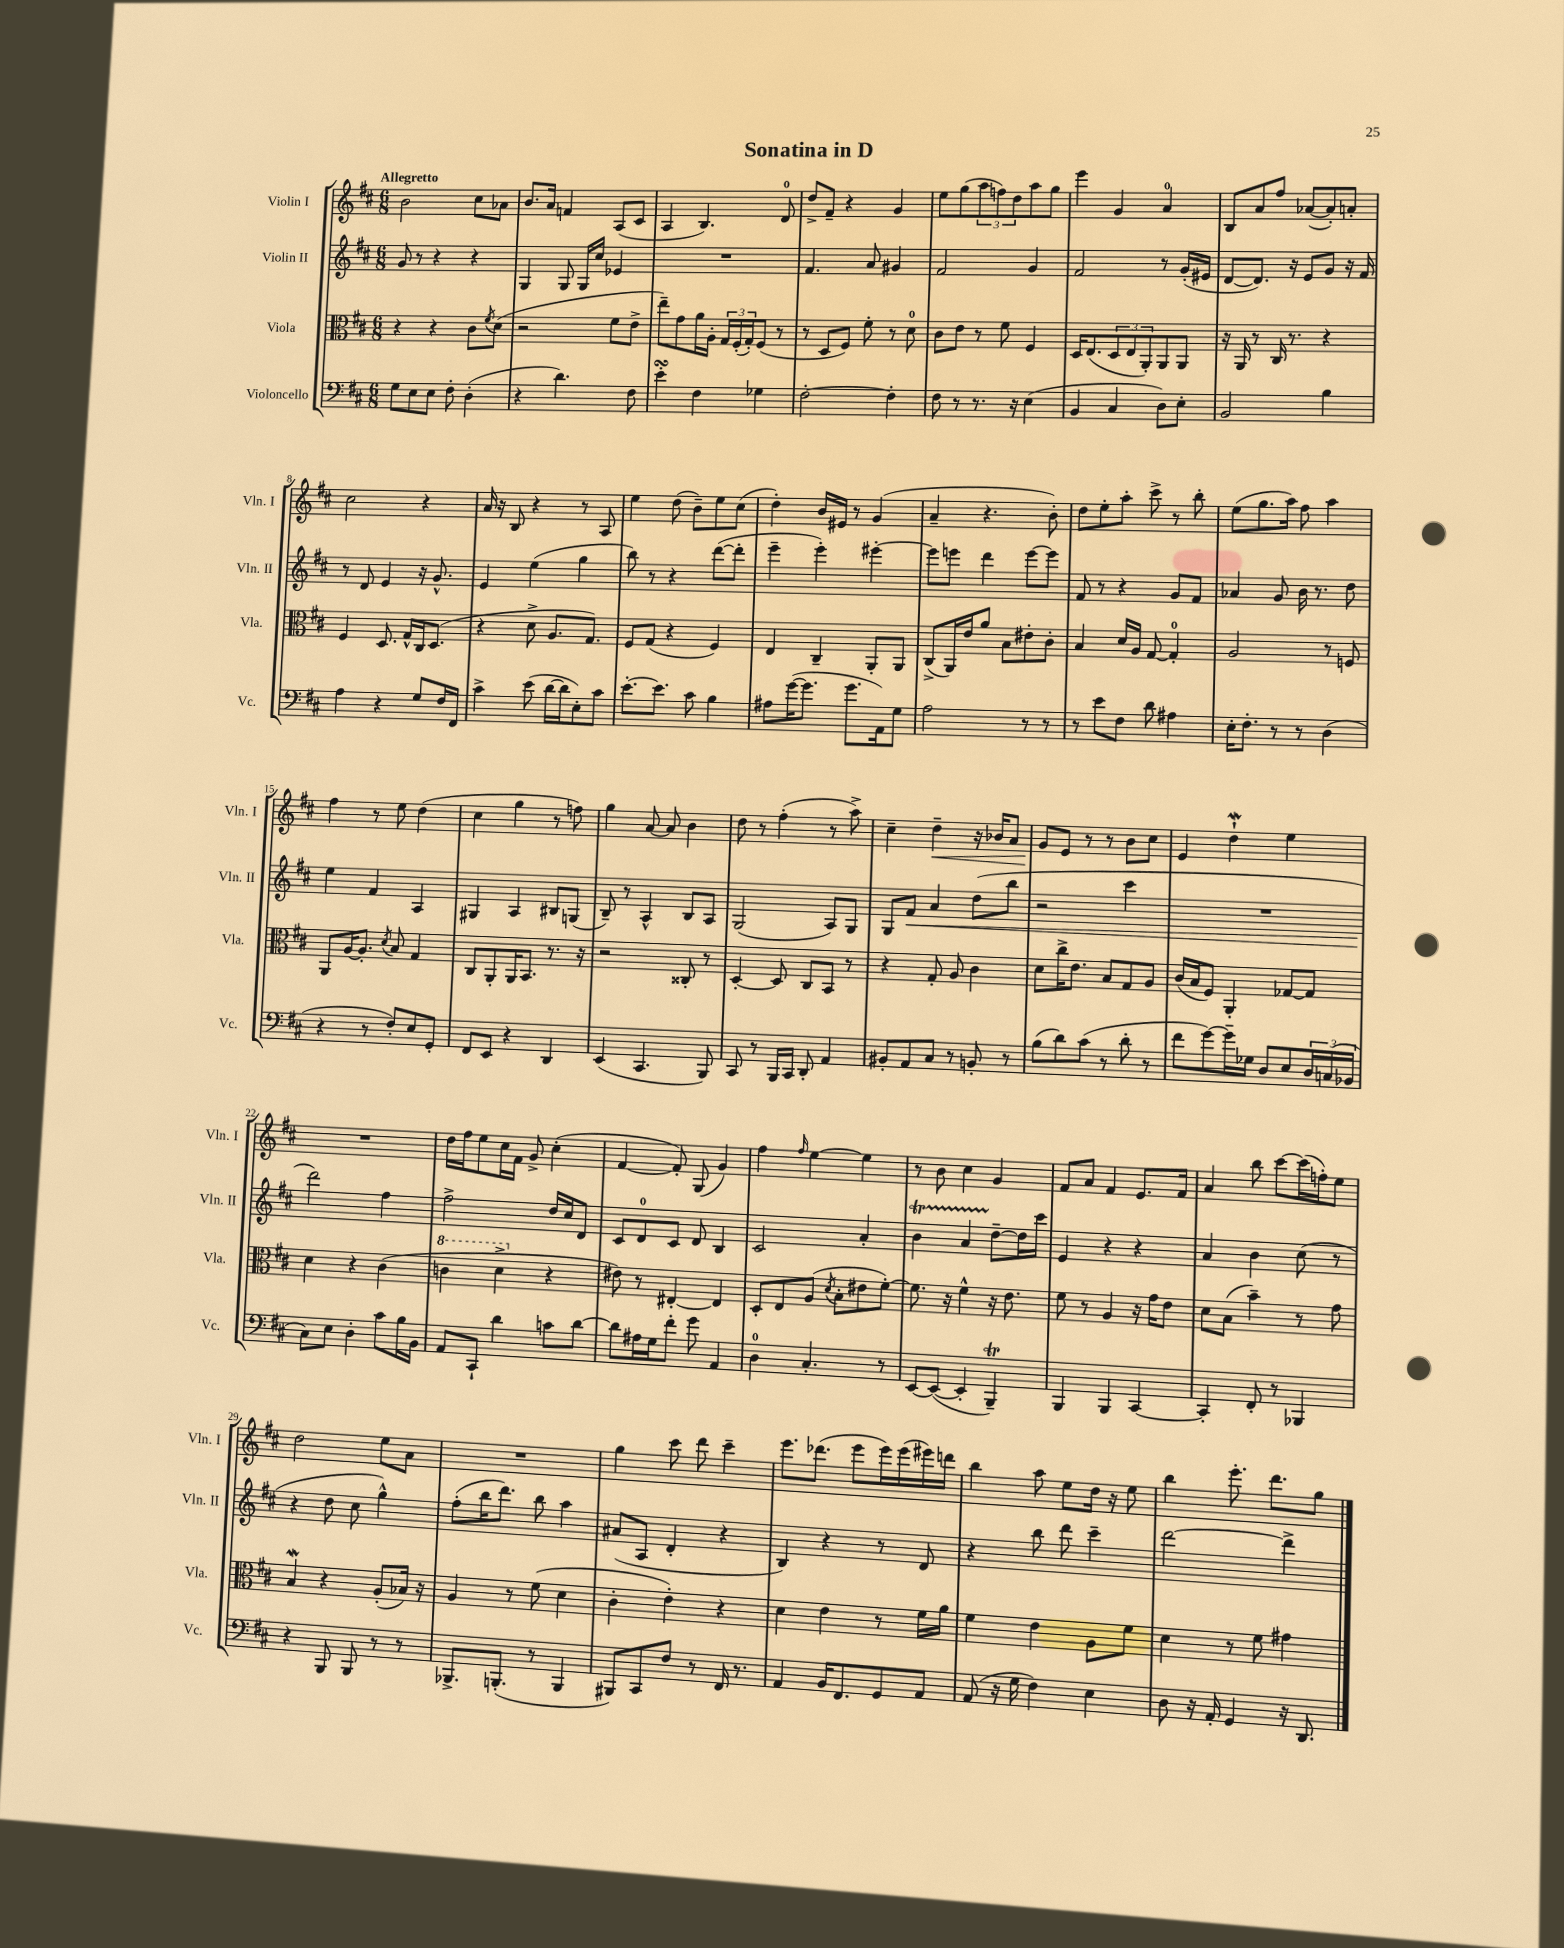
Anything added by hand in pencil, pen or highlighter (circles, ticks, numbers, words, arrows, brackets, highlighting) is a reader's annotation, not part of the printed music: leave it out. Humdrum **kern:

**kern	**kern	**kern	**kern
*staff4	*staff3	*staff2	*staff1
*clefF4	*clefC3	*clefG2	*clefG2
*k[f#c#]	*k[f#c#]	*k[f#c#]	*k[f#c#]
*M6/8	*M6/8	*M6/8	*M6/8
8G\L	4r	8g/	2b\
8E\	.	8r	.
8E\J	4r	4r	.
8F#'\	.	.	.
(4D'\	8c#\L	4r	8cc#\L
.	8qf#/	.	.
.	(8d\J	.	8a-\J
=	=	=	=
4r	2r	4G/	8.b/L
.	.	.	16a/Jk
4.d\)	.	8G/	4f/
.	.	16G/LL	.
.	.	16cc#/JJ	.
.	8f#\L	4e-/	(8A/L
8F#\	8e^\J	.	8c#/J
=	=	=	=
4e'\	8ee~\L)	2.r	4A/
.	8g\	.	.
4F#\	16a\L	.	4.B/)
.	16A'\JJ	.	.
.	24G/LL	.	.
.	(24F#'/	.	.
.	24G'/J)	.	.
4G-\	(8F#/J	.	.
.	8r	.	8d/
=	=	=	=
[2F#'\	8r	4.f#/	8dd^/L
.	8D/L	.	8f#~/J
.	8F#/J)	.	4r
.	8f#'\	8a/	.
4F#'\]	8r	4g#/	4g/
.	8d\	.	.
=	=	=	=
8F#\	8c#\L	2f#/	8ee\L
8r	8e\J	.	(8gg\
8.r	8r	.	12aa\
.	.	.	12ff\)
.	8f#\	.	.
.	.	.	12dd\
16r	.	.	.
(4E\	4F#/	4g/	8aa\
.	.	.	8gg\J
=	=	=	=
4BB/	16D/LK	2f#/	4eee\
.	(8.E/	.	.
4C#/	12D/	.	4g/
.	12E/	.	.
.	12AA'/)	.	.
8D\L)	8AA/	8r	4a/
8E'\J	8AA/J	(16g'/LL	.
.	.	16e#/JJ	.
=	=	=	=
2BB/	16r	[8d/L	8B/L
.	16AA/	.	.
.	8r	8.d/]J)	8a/
.	16C#/	.	8ff#/J
.	8.r	16r	.
.	.	8e/L	([8a-/L
4B\	4r	8g/J	8a-'/])
.	.	16r	8a'/J
.	.	16f#/	.
=	=	=	=
4A\	4F#/	8r	2cc#\
.	.	8d/	.
4r	8.D/	4e/	.
.	16G^^/LL	.	.
8G/L	16C#/J	16r	4r
.	(8.D/J	8.g^^/	.
16F#/L	.	.	.
16FF#/JJ	.	.	.
=	=	=	=
4c#^\	4r	4e/	16a/
.	.	.	16r
.	.	.	8B/
(8e\	8d^\	(4ee\	4r
[16d\LL	8.A/L	.	.
16d\]J	.	.	.
8E'\)	.	4gg\	8r
.	8.G/J)	.	.
8c#\J	.	.	8A/
=	=	=	=
[8.e'\L	8F#/L	8bb\)	4ee\
.	(8G/J	8r	.
8.e\]J	.	.	.
.	4r	4r	(8dd\
8c#\	.	.	8b~\L)
4B\	4F#/)	([8ddd\L	8ee\
.	.	8ddd'\]J	(8cc#\J
=	=	=	=
8A#\L	4E/	4eee~\	4dd'\)
([16g\K	.	.	.
8.g\]J	.	.	.
.	4C#~/	4eee'\)	16b/LL
.	.	.	16e#/JJ
8.g\L	.	.	8r
.	8AA'/L	[4eee#'\	(4g/
16AA\k)	.	.	.
8G\J	8AA/J	.	.
=	=	=	=
2A\	(8C#^/L	8eee#\]L	4a~/
.	16AA/L)	8eee\J	.
.	16e/J	.	.
.	8a/J	4ddd\	4.r
.	8B\L	.	.
8r	8e#'\	[8eee\L	.
8r	8c#'\J	8eee\]J	8b'\)
=	=	=	=
8r	4B/	8f#/	8dd\L
8e\L	.	8r	8ee'\
8F#\J	16d/LL	4r	8aa'\J
.	16A/JJ	.	.
8d\	[8G/	.	8ccc#^\
4A#\	4G'/]	8g/L	8r
.	.	8f#/J	8bb'\
=	=	=	=
16E'\LK	2A/	4a-/	(8ee\L
8.F#'\J	.	.	.
.	.	.	8.gg\
8r	.	8g/	.
.	.	.	16aa\Jk)
8r	.	16b\	8ff#\
.	.	8.r	.
(4D\	8r	.	4aa\
.	8F/	8dd\	.
=	=	=	=
4r	8AA/L	4ee\	4ff#\
.	[16A/K	.	.
.	8.A'/]J	.	.
8r	.	4f#/	8r
.	8qd/	.	.
8F#'/L)	8B/	.	8ee\
8E/	4G/	4A/	(4dd\
8GG'/J	.	.	.
=	=	=	=
8FF#/L	8C#/L	4G#/	4cc#\
8EE/J	8AA'/	.	.
4r	16AA/K	4A/	4gg\
.	8.BB/J	.	.
4DD/	8.r	8B#/L	8r
.	.	(8G/J	8ff\)
.	16r	.	.
=	=	=	=
(4EE/	2r	8B~/)	4gg\
.	.	8r	.
4.CC#/	.	4A^^/	[8a/
.	.	.	8a/]
.	8C##'/	8B/L	4b\
8BBB/)	8r	8A/J	.
=	=	=	=
8CC#/	[4D'/	(2G/	8dd\
8r	.	.	8r
16BBB/LL	8D/]	.	(4ff#'\
16CC#/JJ	.	.	.
8DD'/	8C#/L	.	.
4AA/	8BB/J	8A/L)	8r
.	8r	8G/J	8aa^\)
=	=	=	=
8BB#'/L	4r	8G/L	4cc#~\
8AA/	.	8f#/J	.
8C#/J	8G'/	4a/	4dd~\
8r	8A/	.	.
8BB'/	4c#\	(8dd\L	16r
.	.	.	16b-/LK
8r	.	8bb\J	8a/J
=	=	=	=
(8B\L	8d\L	2r	8g/L
8d\)	16cc#^\K	.	8e/J
.	8.e\J	.	.
(8c#\J	.	.	8r
8r	8B/L	.	8r
8d'\	8G/	4ccc#\	8b\L
8r	8A/J	.	8cc#\J
=	=	=	=
8f#\L	(16c#/LL	2.r	4e/
.	16B/J	.	.
[8g\)	8F#/J)	.	.
16g~\]L	4AA'/	.	4dd`\
16G-\JJ	.	.	.
8D/L	.	.	.
8E/	[8G-/L	.	4ee\
24D/L	8G-/]J	.	.
(24C/	.	.	.
24BB-/JJ	.	.	.
=	=	=	=
8C#\L)	4d\	2ddd\)	2.r
8E\J	.	.	.
4D'\	4r	.	.
8c#\L	(4c#\	4ff#\	.
16B\L	.	.	.
16BB\JJ	.	.	.
=	=	=	=
8AA/L	4cc\	2ff#^\	16dd\LL
.	.	.	16ff#\J
8CC#`/J	.	.	8ee\
4d\	4dd^\	.	16cc#\L
.	.	.	16f#\JJ
.	.	.	8g^/
8c\L	4r	16dd/LL	(4cc#'\
.	.	16cc#/J	.
[8d\J	.	8d/J	.
=	=	=	=
8d\]L	8e#\)	8c#/L	[4f#/
16A#\L	8r	8d/	.
16G\J	.	.	.
8f#'\J	[4E#'/	8c#/J	8f#'/])
8g\	.	8d/	(8G/
4AA/	4E#/]	4B/	4g/)
=	=	=	=
4D\	8D'/L	2c#/	4ff#\
.	8E/	.	.
.	.	.	16qqff#/
4.C#'/	(8A/J	.	[4ee\
.	8qd/	.	.
.	8B'\L	.	.
.	8e#\	4a'/	4ee\]
8r	[8f#'\J)	.	.
=	=	=	=
[8EE/L	8.f#\]	4b\	8r
(8EE/_J	.	.	8b\
.	16r	.	.
4EE'/]	4f#^^\	4a/	4cc#\
4BBB~/)	16r	[8dd~\L	4g/
.	8.e\	.	.
.	.	16dd\]L	.
.	.	16ccc#\JJ	.
=	=	=	=
4BBB/	8f#\	4e/	8f#/L
.	8r	.	8a/J
4BBB/	4A/	4r	4f#/
[4CC#/	16r	4r	8.e/L
.	16g\LK	.	.
.	8e\J	.	.
.	.	.	16f#/Jk
=	=	=	=
4CC#'/]	8d\L	4a/	4a/
.	(8B\J	.	.
8FF#'/	4b~\)	4b\	8bb\
8r	.	.	[8ccc#\L
4BBB-/	8r	(8cc#\	(16ccc#\]L
.	.	.	16ff'\J)
.	8g\	8r	8ee\J
=	=	=	=
4r	4B/	4r	2dd\
8BBB/	4r	8dd\	.
8BBB/	.	8cc#\	.
8r	(8A'/L	4gg^^\)	8ee\L
8r	16B-/Jk)	.	8a\J
.	16r	.	.
=	=	=	=
8.BBB-^/L	4A/	(8ff#'\L	2.r
.	.	16bb\K	.
(8.BBB'/J	.	8.ddd\J)	.
.	8r	.	.
8r	(8f#\	8bb\	.
4BBB/	4d\	4aa\	.
=	=	=	=
8BBB#/L)	4c#'\	(8a#/L	4gg\
8CC#/	.	8A/J	.
8F#/J	4e'\)	4d'/	8ccc#\
8r	.	.	8ddd\
16FF#/	4r	4r	4ccc#~\
8.r	.	.	.
=	=	=	=
4AA/	4d\	4B/)	8.eee\L
.	.	.	(8.ddd-\J
16BB/LK	4e\	4r	.
8.FF#/	.	.	.
.	.	.	8eee\L
8GG/	8r	8r	16eee\L)
.	.	.	(16eee\
8AA/J	16f#\LL	8d/	16eee#\)
.	16a\JJ	.	16ddd\JJ
=	=	=	=
(8AA/	4f#\	4r	4bb\
16r	.	.	.
16G\	.	.	.
4F#\)	4e\	8bb\	8aa\
.	.	8ddd\	8ee\L
4E\	8A\L	4ccc#~\	16dd\Jk
.	.	.	16r
.	8f#\J	.	8ee\
=	=	=	=
8D\	4d\	[2ddd\	4bb\
16r	.	.	.
16AA'/	.	.	.
4GG/	8r	.	8.eee'\
.	8f#\	.	.
.	.	.	8.ddd\L
16r	4g#\	4ddd^\]	.
8.DD/	.	.	.
.	.	.	8gg\J
==	==	==	==
*-	*-	*-	*-
